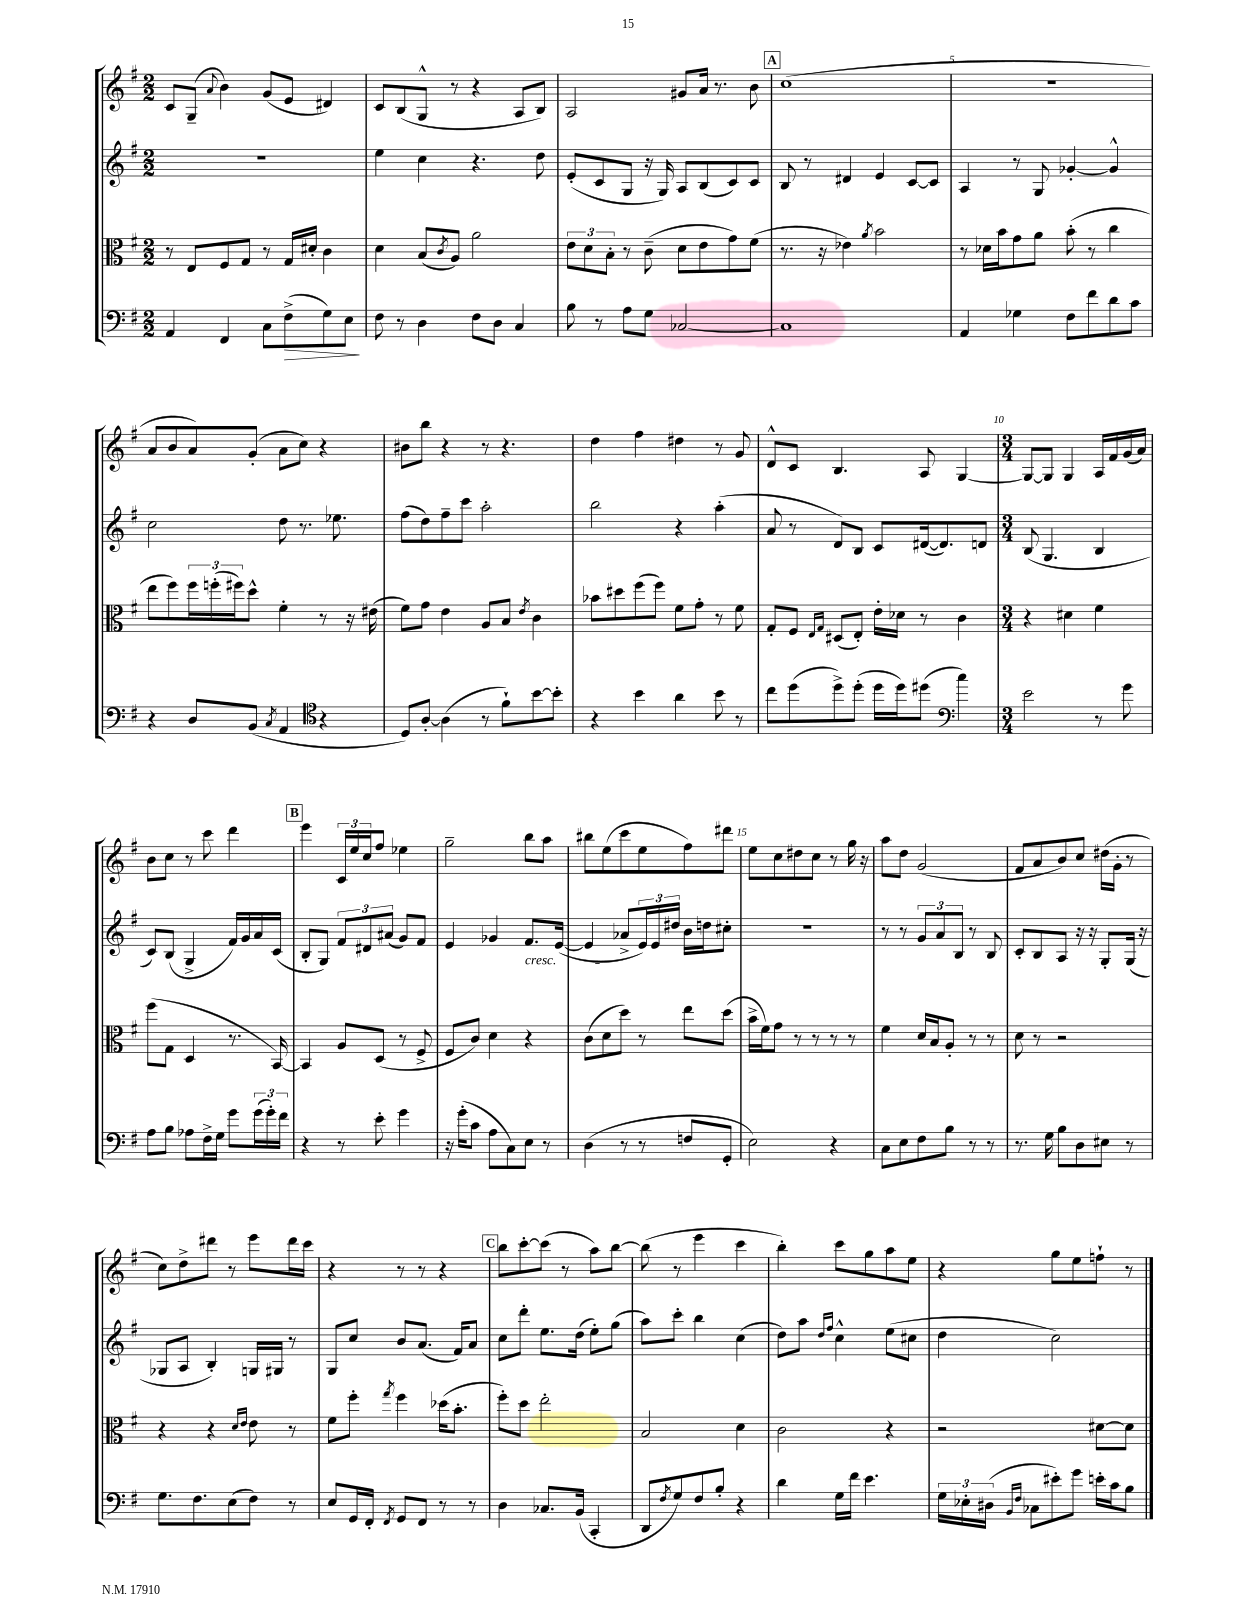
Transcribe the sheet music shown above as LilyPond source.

<<
\new StaffGroup <<
\new Staff = "s0" {
    \clef treble \key g \major \numericTimeSignature \time 2/2
    c'8 g8--( \appoggiatura { a'8 } b'4) g'8( e'8 dis'4) |
    c'8 b8( g8-^ r8 r4 a8 b8) |
    a2 gis'8 a'16 r8. b'8 |
    \mark \markup { \box "A" } c''1( |
    r1 |
    a'8 b'8 a'8) g'8-.( a'8 c''8) r4 |
    bis'8 b''8 r4 r8 r4. |
    d''4 fis''4 dis''4 r8 g'8 |
    d'8-^ c'8 b4. a8 g4~ |
    \numericTimeSignature \time 3/4 g8~ g8 g4 a16 fis'16 g'16( a'16) |
    b'8 c''8 r8 c'''8 d'''4 |
    \mark \markup { \box "B" } e'''4 \tuplet 3/2 { c'16 e''16 c''16 } fis''8 ees''4 |
    g''2-- b''8 a''8 |
    bis''8 e''8( c'''8 e''8 fis''8) dis'''8 |
    e''8 c''8 dis''8 c''8 r8 g''16 r16 |
    a''8 d''8 g'2( |
    fis'8 a'8 b'8) c''8 dis''16( g'16-. r8 |
    c''8) d''8-> dis'''8 r8 e'''8 dis'''16 c'''16 |
    r4 r8 r8 r4 |
    \mark \markup { \box "C" } b''8 c'''8~-. c'''8( r8 a''8) b''8~ |
    b''8( r8 e'''4 c'''4 |
    b''4-.) c'''8 g''8 a''8 e''8 |
    r4 g''8 e''8 f''8-! r8 \bar "|." |
}
\new Staff = "s1" {
    \clef treble \key g \major \numericTimeSignature \time 2/2
    R1 |
    e''4 c''4 r4. d''8 |
    e'8-.( c'8 g8 r16 g16) a8 b8( c'8) c'8 |
    \mark \markup { \box "A" } b8 r8 dis'4 e'4 c'8~ c'8 |
    a4 r8 g8 ges'4~-. ges'4-^ |
    c''2 d''8 r8. ees''8. |
    fis''8( d''8) fis''8-- c'''8 a''2-. |
    b''2 r4 a''4-.( |
    a'8 r8 d'8) b8 c'8 dis'16~( dis'8.) d'8 |
    \numericTimeSignature \time 3/4 b8( g4. b4 |
    c'8) b8( g4-> fis'16) g'16 a'16 c'16( |
    \mark \markup { \box "B" } b8-. g8) \tuplet 3/2 { fis'8 dis'8 ais'8( } g'8) fis'8 |
    e'4 ges'4 fis'8.\cresc e'16~( |
    e'4 aes'8->\! \tuplet 3/2 { e'16) e'16 dis''16 } b'16 d''16 cis''8-. |
    R2. |
    r8 r8 \tuplet 3/2 { g'8 a'8 b8 } r8 b8 |
    c'8-. b8 a8 r16 r16 g8-. g16( r16 |
    ges8 a8 b4-.) g16 gis16 r8 |
    g8 c''8 b'8 a'8.( fis'16) a'8 |
    \mark \markup { \box "C" } c''8 d'''8-. e''8. d''16( e''8-.) g''8( |
    a''8) c'''8-. b''4 c''4( |
    d''8) a''8 \grace { d''16 fis''16 } c''4-^ e''8( cis''8 |
    d''4 c''2) \bar "|." |
}
\new Staff = "s2" {
    \clef alto \key g \major \numericTimeSignature \time 2/2
    r8 e8 fis8 g8 r8 g16 dis'16-. c'4 |
    d'4 b8( \acciaccatura { c'8 } a8) a'2 |
    \tuplet 3/2 { e'8 d'8 b8-. } r8 c'8--( d'8 e'8 g'8) fis'8( |
    \mark \markup { \box "A" } r8. r16 ees'4) \acciaccatura { a'8 } b'2 |
    r8 des'16 b'16 g'8 a'8 b'8-.( r8 c''4 |
    e''8 fis''8) \tuplet 3/2 { fis''16 f''16-.( fis''16) } d''8-^ fis'4-. r8 r16 eis'16( |
    fis'8) g'8 e'4 a8 b8 \acciaccatura { e'8 } c'4 |
    bes'8 dis''8 fis''8( fis''8) fis'8 g'8-. r8 fis'8 |
    g8-. fis8 \grace { e16 g16 } dis8( e8-.) e'16-. des'16 r8 c'4 |
    \numericTimeSignature \time 3/4 r4 dis'4 fis'4 |
    fis''8( g8 d4 r8. b,16~) |
    \mark \markup { \box "B" } b,4 a8 d8( r8 fis8-> |
    fis8 c'8) d'4 r4 |
    c'8( d'8 d''8) r8 e''8 d''8( |
    b'16-> fis'16) g'8 r8 r8 r8 r8 |
    fis'4 d'16 b16 a8-. r8 r8 |
    d'8 r8 r2 |
    r4 r4 \grace { d'16 e'16 } e'8 r8 |
    fis'8 fis''8-. \acciaccatura { g''8 } fis''4 des''16( b'8.-. |
    \mark \markup { \box "C" } fis''8-.) d''8 e''2-. |
    b2 d'4 |
    c'2 r4 |
    r2 dis'8~ dis'8 \bar "|." |
}
\new Staff = "s3" {
    \clef bass \key g \major \numericTimeSignature \time 2/2
    a,4 fis,4 c8 fis8->\>( g8) e8\! |
    fis8 r8 d4 fis8 d8 c4 |
    b8 r8 a8 g8 ces2~ |
    \mark \markup { \box "A" } ces1 |
    a,4 ges4 fis8 fis'8 d'8 c'8 |
    r4 d8 b,8( \acciaccatura { c8 } a,4 r4 |
    \clef tenor d8) a8~-. a4( r8 fis'8-!) b'8~ b'8-. |
    r4 b'4 a'4 b'8 r8 |
    c''8 d''8( d''8->) d''8-.( d''16 d''16) dis''8( c''4) |
    \numericTimeSignature \time 3/4 \clef bass e'2 r8 g'8 |
    a8 b8 aes8 fis16-> g16 g'8 \tuplet 3/2 { g'16( g'16-.) fis'16 } |
    \mark \markup { \box "B" } r4 r8 e'8-. g'4 |
    r16 g'16-.( c'8 a8 c8) e8 r8 |
    d4( r8 r8 f8 g,8-. |
    e2) r4 |
    c8 e8 fis8 b8 r8 r8 |
    r8. g16 b8 d8 eis8 r8 |
    g8. fis8. e8( fis8) r8 |
    e8 g,16 fis,16-. \acciaccatura { fis,8 } g,8 fis,8 r8 r8 |
    \mark \markup { \box "C" } d4 ces8. b,16( c,4-. |
    d,8 \acciaccatura { fis8 } g8) fis8 b8-. r4 |
    d'4 g16 fis'16 e'4. |
    \tuplet 3/2 { g16 ees16-. dis16( } \grace { b,16 fis16 } ces8 eis'8-.) g'8 e'16-. c'16 b8 \bar "|." |
}
>>
>>
\layout { \context { \Score \override BarNumber.break-visibility = ##(#f #t #t) barNumberVisibility = #(every-nth-bar-number-visible 5) } }
